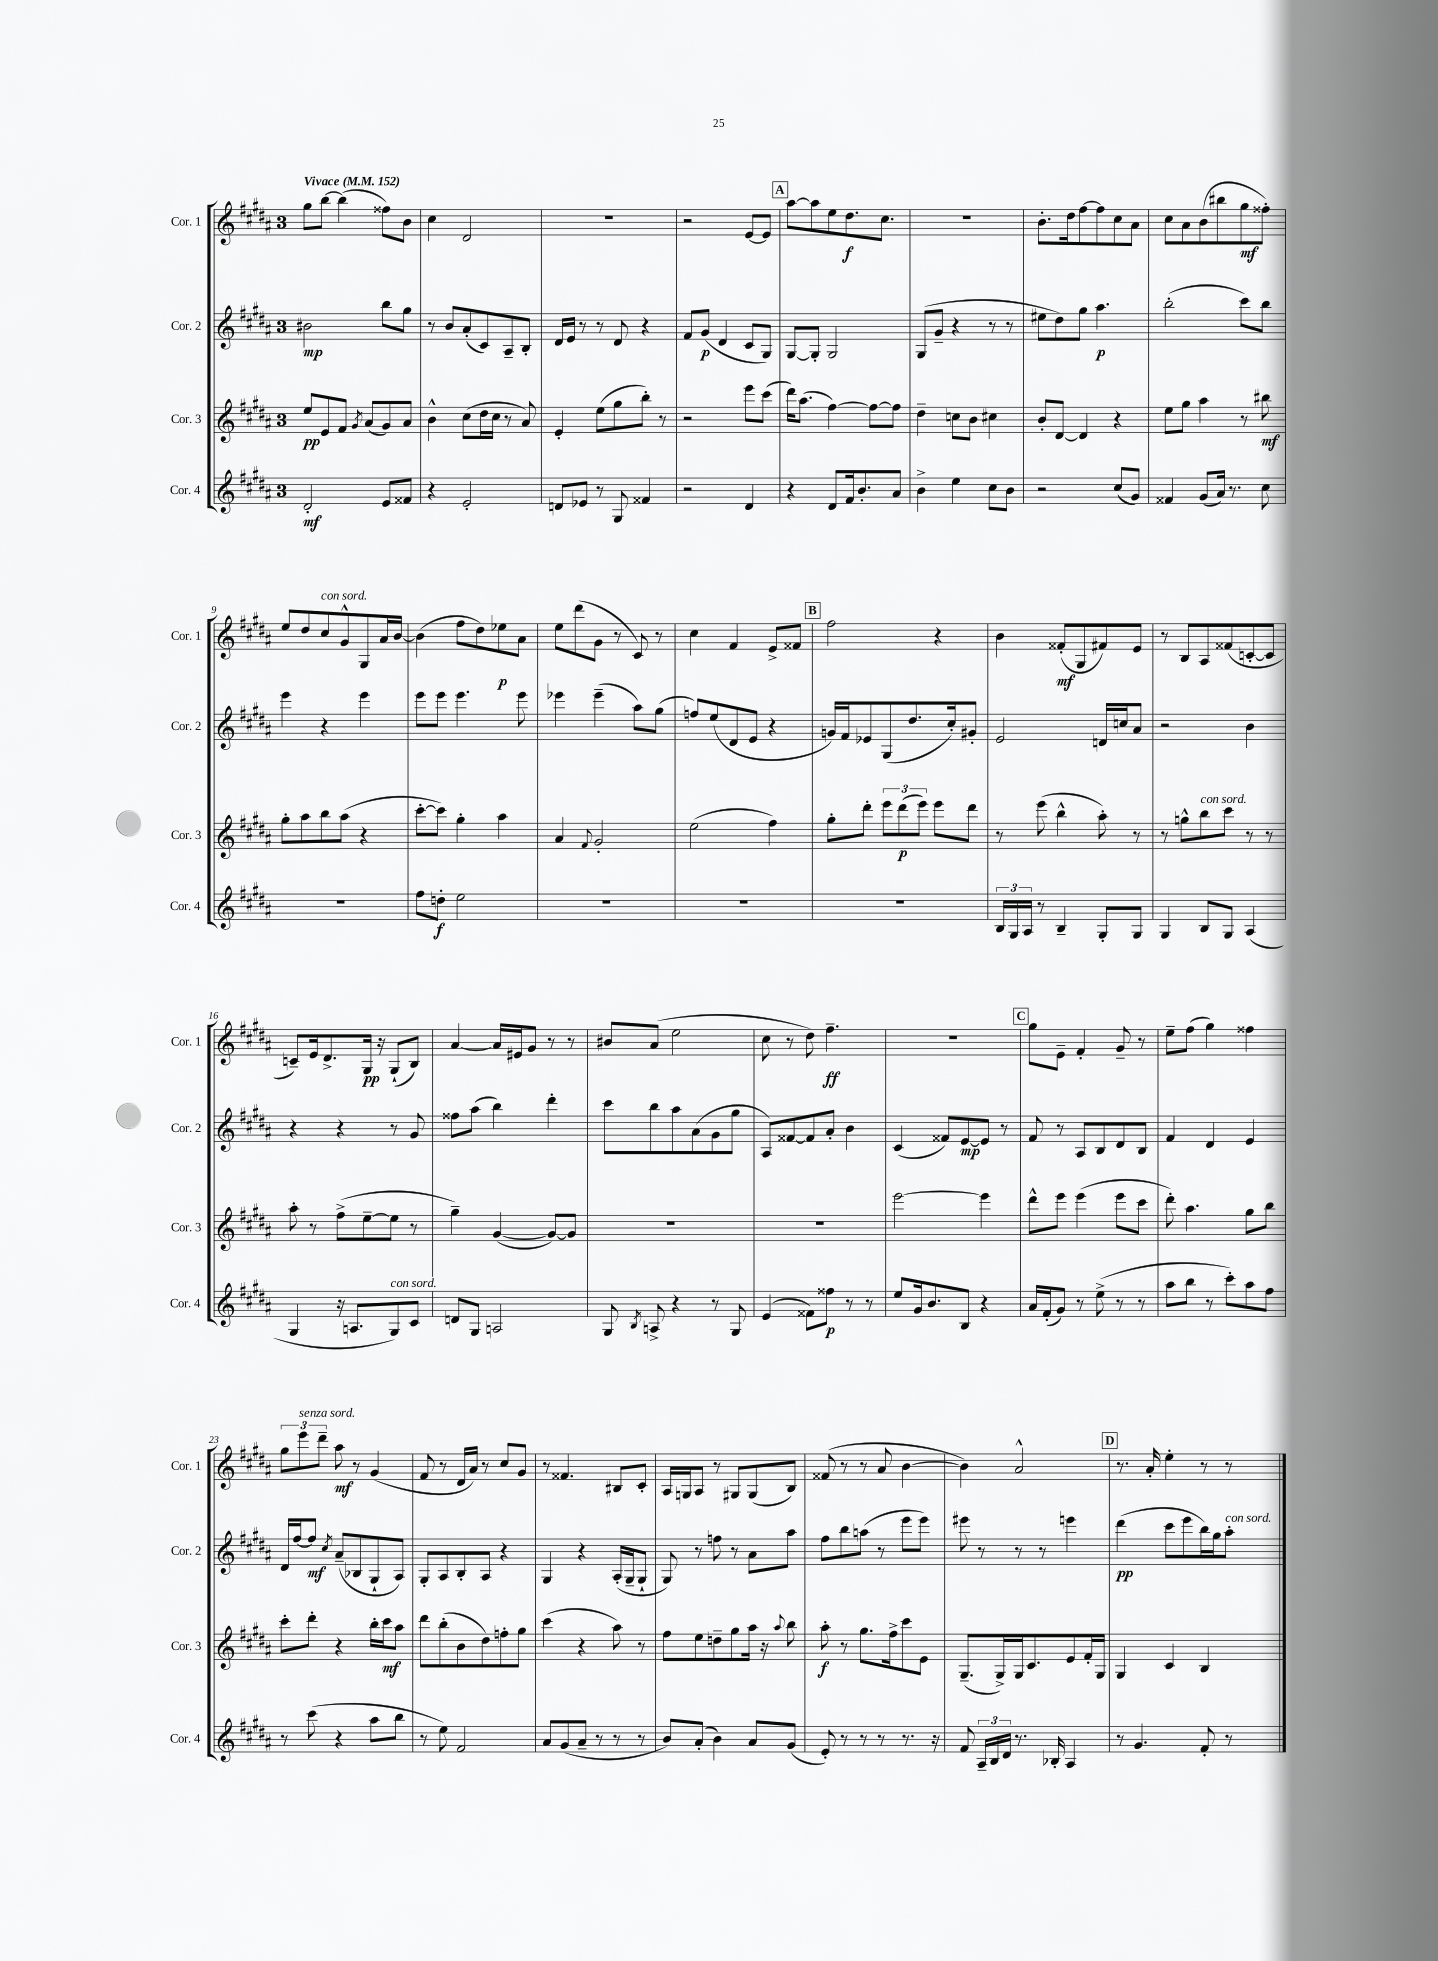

**kern	**dynam	**kern	**dynam	**kern	**dynam	**kern	**dynam
*part4	*part4	*part3	*part3	*part2	*part2	*part1	*part1
*staff4	*staff4	*staff3	*staff3	*staff2	*staff2	*staff1	*staff1
*I"Cor. 4	*	*I"Cor. 3	*	*I"Cor. 2	*	*I"Cor. 1	*
*I'Cor. 4	*	*I'Cor. 3	*	*I'Cor. 2	*	*I'Cor. 1	*
*clefG2	*	*clefG2	*	*clefG2	*	*clefG2	*
*k[f#c#g#d#a#]	*	*k[f#c#g#d#a#]	*	*k[f#c#g#d#a#]	*	*k[f#c#g#d#a#]	*
*M3/4	*	*M3/4	*	*M3/4	*	*M3/4	*
*MM152	*	*MM152	*	*MM152	*	*MM152	*
=1	=1	=1	=1	=1	=1	=1	=1
!	!	!	!	!	!	!LO:TX:a:B:t=Vivace	!
2d#'/	mf	8ee/L	pp	2b#X\	mp	8gg#\L	.
.	.	8e/	.	.	.	[8bb\J	.
.	.	8f#/J	.	.	.	(4bb\]	.
.	.	8qg#/	.	.	.	.	.
.	.	(8a#/L	.	.	.	.	.
8e/L	.	8g#/)	.	8bb\L	.	8ff##X\L)	.
8f##X/J	.	8a#/J	.	8gg#\J	.	8b\J	.
=2	=2	=2	=2	=2	=2	=2	=2
4r	.	4b^^\	.	8r	.	4cc#\	.
.	.	.	.	8b/L	.	.	.
2e'/	.	(8cc#\L	.	(8a#'/	.	2d#/	.
.	.	16dd#\L	.	8c#/)	.	.	.
.	.	16cc#\JJ	.	.	.	.	.
.	.	8r	.	8A#~/	.	.	.
.	.	8a#/)	.	8B'/J	.	.	.
=3	=3	=3	=3	=3	=3	=3	=3
8dn/L	.	4e'/	.	16d#/LL	.	2.r	.
.	.	.	.	16e/JJ	.	.	.
8e-X/J	.	.	.	8r	.	.	.
8r	.	(8ee\L	.	8r	.	.	.
8G#/	.	8gg#\	.	8d#/	.	.	.
4f##X/	.	8bb'\J)	.	4r	.	.	.
.	.	8r	.	.	.	.	.
=4	=4	=4	=4	=4	=4	=4	=4
2r	.	2r	.	8f#/L	.	2r	.
.	.	.	.	(8g#/J	p	.	.
.	.	.	.	4d#/	.	.	.
4d#/	.	8eee\L	.	8c#/L	.	[8e/L	.
.	.	(8ccc#\J	.	8G#/J)	.	8e/J]	.
!!LO:REH:place=s1:t=A
=5	=5	=5	=5	=5	=5	=5	=5
4r	.	16ddd#\KL)	.	[8G#/L	.	[8aa#\L	.
.	.	(8.aa#\J	.	.	.	.	.
.	.	.	.	8G#'/J]	.	8aa#\]	.
8d#/L	.	[4ff#\)	.	2G#/	.	8ee\	.
16f#/k	.	.	.	.	.	8.dd#\	f
8.b'/	.	.	.	.	.	.	.
.	.	8ff#\L_	.	.	.	.	.
.	.	.	.	.	.	8.cc#\J	.
8a#/J	.	8ff#\J]	.	.	.	.	.
=6	=6	=6	=6	=6	=6	=6	=6
4b^\	.	4dd#~\	.	(8G#/L	.	2.r	.
.	.	.	.	8g#~/J	.	.	.
4ee\	.	8ccn\L	.	4r	.	.	.
.	.	8b\J	.	.	.	.	.
8cc#\L	.	4cc#X\	.	8r	.	.	.
8b\J	.	.	.	8r	.	.	.
=7	=7	=7	=7	=7	=7	=7	=7
2r	.	8b'/L	.	8ee#X\L	.	8.b'\L	.
.	.	[8d#/J	.	8dd#\)	.	.	.
.	.	.	.	.	.	16dd#\k	.
.	.	4d#/]	.	8gg#\J	.	[8ff#\	.
.	.	.	.	4.aa#\	p	8ff#\]	.
(8cc#/L	.	4r	.	.	.	8cc#\	.
8g#/J)	.	.	.	.	.	8a#\J	.
=8	=8	=8	=8	=8	=8	=8	=8
4f##X/	.	8ee\L	.	(2bb'\	.	8cc#\L	.
.	.	8gg#\J	.	.	.	8a#\	.
(8g#/L	.	4aa#\	.	.	.	(8b\	.
16a#/Jk)	.	.	.	.	.	8bb#X\	.
8.r	.	.	.	.	.	.	.
.	.	8r	.	8ccc#\L)	.	8gg#\	mf
8cc#\	.	8bb#X\	mf	8bb\J	.	8ff##X'\J)	.
!!LO:LB:g=z
=9	=9	=9	=9	=9	=9	=9	=9
2.r	.	8gg#'\L	.	4eee\	.	8ee/L	.
.	.	8aa#\	.	.	.	8dd#/	.
!	!	!	!	!	!	!LO:TX:a:i:t=con sord.	!
.	.	8bb\	.	4r	.	8cc#/	.
.	.	(8aa#\J	.	.	.	8g#^^/	.
.	.	4r	.	4eee\	.	8G#/	.
.	.	.	.	.	.	16a#/L	.
.	.	.	.	.	.	[16b/JJ	.
=10	=10	=10	=10	=10	=10	=10	=10
8ff#\L	.	[8ccc#'\L	.	8eee\L	.	(4b\]	.
8ddn'\J	f	8ccc#\J])	.	8eee\J	.	.	.
2ee\	.	4gg#'\	.	4.eee\	.	8ff#\L	.
.	.	.	.	.	.	8dd#\)	.
.	.	4aa#\	.	.	.	8ee-X\	p
.	.	.	.	8eee\	.	8a#\J	.
=11	=11	=11	=11	=11	=11	=11	=11
2.r	.	4a#/	.	4eee-X\	.	8ee\L	.
.	.	.	.	.	.	(8ddd#\	.
.	.	8qqf#/	.	.	.	.	.
.	.	2g#'/	.	(4eee-~\	.	8g#\J	.
.	.	.	.	.	.	8r	.
.	.	.	.	8aa#\L)	.	8c#/)	.
.	.	.	.	(8gg#\J	.	8r	.
=12	=12	=12	=12	=12	=12	=12	=12
2.r	.	(2ee\	.	8ffn/L)	.	4cc#\	.
.	.	.	.	(8ee/	.	.	.
.	.	.	.	8d#/	.	4f#/	.
.	.	.	.	8e/J	.	.	.
.	.	4ff#\)	.	4r	.	8e^/L	.
.	.	.	.	.	.	8f##X/J	.
!!LO:REH:place=s1:t=B
=13	=13	=13	=13	=13	=13	=13	=13
2.r	.	8gg#'\L	.	16gn/LL)	.	2ff#\	.
.	.	.	.	16f#/J	.	.	.
.	.	8ddd#'\J	.	8e-X/	.	.	.
.	.	12eee\L	.	(8G#/	.	.	.
.	.	(12ddd#\	p	.	.	.	.
.	.	.	.	8.dd#/	.	.	.
.	.	12eee\J)	.	.	.	.	.
.	.	8eee\L	.	.	.	4r	.
.	.	.	.	16cc#'/k)	.	.	.
.	.	8ddd#\J	.	8g#X'/J	.	.	.
=14	=14	=14	=14	=14	=14	=14	=14
24B/LL	.	8r	.	2e/	.	4b\	.
24G#/	.	.	.	.	.	.	.
24A#/JJ	.	.	.	.	.	.	.
8r	.	(8eee\	.	.	.	.	.
4B~/	.	4bb^^\	.	.	.	(8f##X'/L	mf
.	.	.	.	.	.	8G#/	.
8G#'/L	.	8aa#'\)	.	16dn/LL	.	8f#X/)	.
.	.	.	.	16ccn/J	.	.	.
8G#/J	.	8r	.	8a#/J	.	8e/J	.
=15	=15	=15	=15	=15	=15	=15	=15
4G#/	.	8r	.	2r	.	8r	.
.	.	8ggn^^\L	.	.	.	8B/L	.
!	!	!LO:TX:a:i:t=con sord.	!	!	!	!	!
8B/L	.	8bb\	.	.	.	8A#/	.
8G#/J	.	8ccc#\J	.	.	.	(8f##X/	.
(4A#/	.	8r	.	4b\	.	[8cn'/	.
.	.	8r	.	.	.	8c/J]	.
!!LO:LB:g=z
=16	=16	=16	=16	=16	=16	=16	=16
4G#/	.	8aa#'\	.	4r	.	8cn~/L)	.
.	.	8r	.	.	.	16e/k	.
.	.	.	.	.	.	8.d#^/	.
16r	.	(8ff#^\L	.	4r	.	.	.
8.An/L	.	.	.	.	.	.	.
.	.	[8ee~\	.	.	.	16G#/Jk	pp
.	.	.	.	.	.	16r	.
!LO:TX:a:i:t=con sord.	!	!	!	!	!	!	!
8G#/)	.	8ee\J]	.	8r	.	(8G#`/L	.
8c#/J	.	8r	.	8g#/	.	8B/J)	.
=17	=17	=17	=17	=17	=17	=17	=17
8dn/L	.	4gg#~\)	.	8ff##X\L	.	[4a#/	.
8G#/J	.	.	.	(8aa#\J	.	.	.
2An/	.	([4g#/	.	4bb\)	.	16a#/LL]	.
.	.	.	.	.	.	16e#X/J	.
.	.	.	.	.	.	8g#/J	.
.	.	8g#/L_)	.	4ddd#'\	.	8r	.
.	.	8g#/J]	.	.	.	8r	.
=18	=18	=18	=18	=18	=18	=18	=18
8G#/	.	2.r	.	8ccc#\L	.	8b#X/L	.
8qB/	.	.	.	.	.	.	.
8An^/	.	.	.	8bb\	.	(8a#/J	.
4r	.	.	.	8aa#\	.	2ee\	.
.	.	.	.	(8a#\	.	.	.
8r	.	.	.	8g#\	.	.	.
8G#/	.	.	.	8gg#\J	.	.	.
=19	=19	=19	=19	=19	=19	=19	=19
(4e/	.	2.r	.	8A#/L)	.	8cc#\	.
.	.	.	.	[8f##X/	.	8r	.
8f##X\L)	.	.	.	8f##/]	.	8dd#\)	.
8ff##X\J	p	.	.	8a#'/J	.	4.ff#~\	ff
8r	.	.	.	4b\	.	.	.
8r	.	.	.	.	.	.	.
=20	=20	=20	=20	=20	=20	=20	=20
8ee/L	.	[2eee\	.	(4c#/	.	2.r	.
16g#/k	.	.	.	.	.	.	.
8.b/	.	.	.	.	.	.	.
.	.	.	.	8f##X/L)	.	.	.
8B/J	.	.	.	[8e/	mp	.	.
4r	.	4eee\]	.	8e/J]	.	.	.
.	.	.	.	8r	.	.	.
!!LO:REH:place=s1:t=C
=21	=21	=21	=21	=21	=21	=21	=21
16a#/LL	.	8ddd#^^\L	.	8f#/	.	8gg#\L	.
(16f#'/J	.	.	.	.	.	.	.
8g#/J)	.	8eee\J	.	8r	.	8e~\J	.
8r	.	(4eee\	.	8A#/L	.	4f#'/	.
(8ee^\	.	.	.	8B/	.	.	.
8r	.	8eee\L	.	8d#/	.	8g#~/	.
8r	.	8ccc#\J	.	8B/J	.	8r	.
=22	=22	=22	=22	=22	=22	=22	=22
8aa#\L	.	8ddd#'\)	.	4f#/	.	8ee~\L	.
8bb\J	.	4.aa#\	.	.	.	(8ff#\J	.
8r	.	.	.	4d#/	.	4gg#\)	.
8ccc#'\L)	.	.	.	.	.	.	.
8aa#\	.	8gg#\L	.	4e/	.	4ff##X\	.
8ff#\J	.	8bb\J	.	.	.	.	.
!!LO:LB:g=z
=23	=23	=23	=23	=23	=23	=23	=23
8r	.	8ccc#'\L	.	16d#/LL	.	12gg#\L	.
.	.	.	.	[16ff#/J	.	.	.
!	!	!	!	!	!	!LO:TX:a:i:t=senza sord.	!
.	.	.	.	.	.	12eee\	.
(8ccc#\	.	8ddd#'\J	.	8ff#/J]	mf	.	.
.	.	.	.	.	.	12ddd#~\J	.
.	.	.	.	8qcc#/	.	.	.
4r	.	4r	.	(8a#~/L	.	8aa#\	mf
.	.	.	.	8B-X/	.	8r	.
8aa#\L	.	16bb'\LL	.	8G#`/	.	(4g#/	.
.	.	16ccc#\J	mf	.	.	.	.
8bb\J	.	8aa#\J	.	8A#/J)	.	.	.
=24	=24	=24	=24	=24	=24	=24	=24
8r	.	8ddd#\L	.	8G#'/L	.	8f#/	.
8ee\)	.	(8bb'\	.	8A#/	.	8r	.
2f#/	.	8b\	.	8B'/	.	16d#/LL	.
.	.	.	.	.	.	16a#/JJ)	.
.	.	8dd#\)	.	8A#/J	.	8r	.
.	.	8ffn'\	.	4r	.	8cc#/L	.
.	.	8gg#\J	.	.	.	8g#/J	.
=25	=25	=25	=25	=25	=25	=25	=25
8a#/L	.	(4ccc#\	.	4G#/	.	8r	.
(8g#/	.	.	.	.	.	4.f##X/	.
8a#~/J	.	4r	.	4r	.	.	.
8r	.	.	.	.	.	.	.
8r	.	8aa#\)	.	(16A#'/LL	.	8B#X/L	.
.	.	.	.	16G#~/J	.	.	.
8r	.	8r	.	8G#`/J	.	8c#'/J	.
=26	=26	=26	=26	=26	=26	=26	=26
8b/L)	.	8ff#\L	.	8G#/)	.	16A#/LL	.
.	.	.	.	.	.	16Gn/J	.
(8a#'/J	.	8ee\	.	8r	.	8A#/J	.
4b\)	.	8ddn~\	.	8ffn\	.	8r	.
.	.	8gg#\	.	8r	.	8G#X/L	.
8a#/L	.	16aa#\Jk	.	8a#\L	.	(8G#/	.
.	.	16r	.	.	.	.	.
.	.	8qqaa#/	.	.	.	.	.
(8g#/J	.	8bb\	.	8aa#\J	.	8B/J)	.
=27	=27	=27	=27	=27	=27	=27	=27
8e'/)	.	8aa#'\	f	8ff#\L	.	(8f##X/	.
8r	.	8r	.	8bb\	.	8r	.
8r	.	8.gg#\L	.	(8aan\J	.	8r	.
8r	.	.	.	8r	.	8a#/	.
.	.	16ff#^\k	.	.	.	.	.
8.r	.	8ccc#\	.	8eee\L	.	[4b\	.
.	.	8e\J	.	8eee\J)	.	.	.
16r	.	.	.	.	.	.	.
=28	=28	=28	=28	=28	=28	=28	=28
8f#/	.	(8.G#~/L	.	8eee#X\	.	4b\])	.
24A#~/LL	.	.	.	8r	.	.	.
24B/	.	.	.	.	.	.	.
.	.	16G#^/L)	.	.	.	.	.
24d#/JJ	.	.	.	.	.	.	.
8.r	.	16G#/J	.	8r	.	2a#^^/	.
.	.	8.c#/	.	.	.	.	.
.	.	.	.	8r	.	.	.
16B-X'/	.	.	.	.	.	.	.
4A#/	.	8e/	.	4eeen\	.	.	.
.	.	16f#'/L	.	.	.	.	.
.	.	16G#/JJ	.	.	.	.	.
!!LO:REH:place=s1:t=D
=29	=29	=29	=29	=29	=29	=29	=29
8r	.	4G#/	.	(4ddd#\	pp	8.r	.
4.g#/	.	.	.	.	.	.	.
.	.	.	.	.	.	16a#'/	.
.	.	4c#/	.	8ccc#\L	.	4ee'\	.
.	.	.	.	8eee\	.	.	.
8f#'/	.	4B/	.	16bb\L)	.	8r	.
.	.	.	.	16gg#\J	.	.	.
!	!	!	!	!LO:TX:a:i:t=con sord.	!	!	!
8r	.	.	.	8aa#'\J	.	8r	.
==	==	==	==	==	==	==	==
*-	*-	*-	*-	*-	*-	*-	*-
